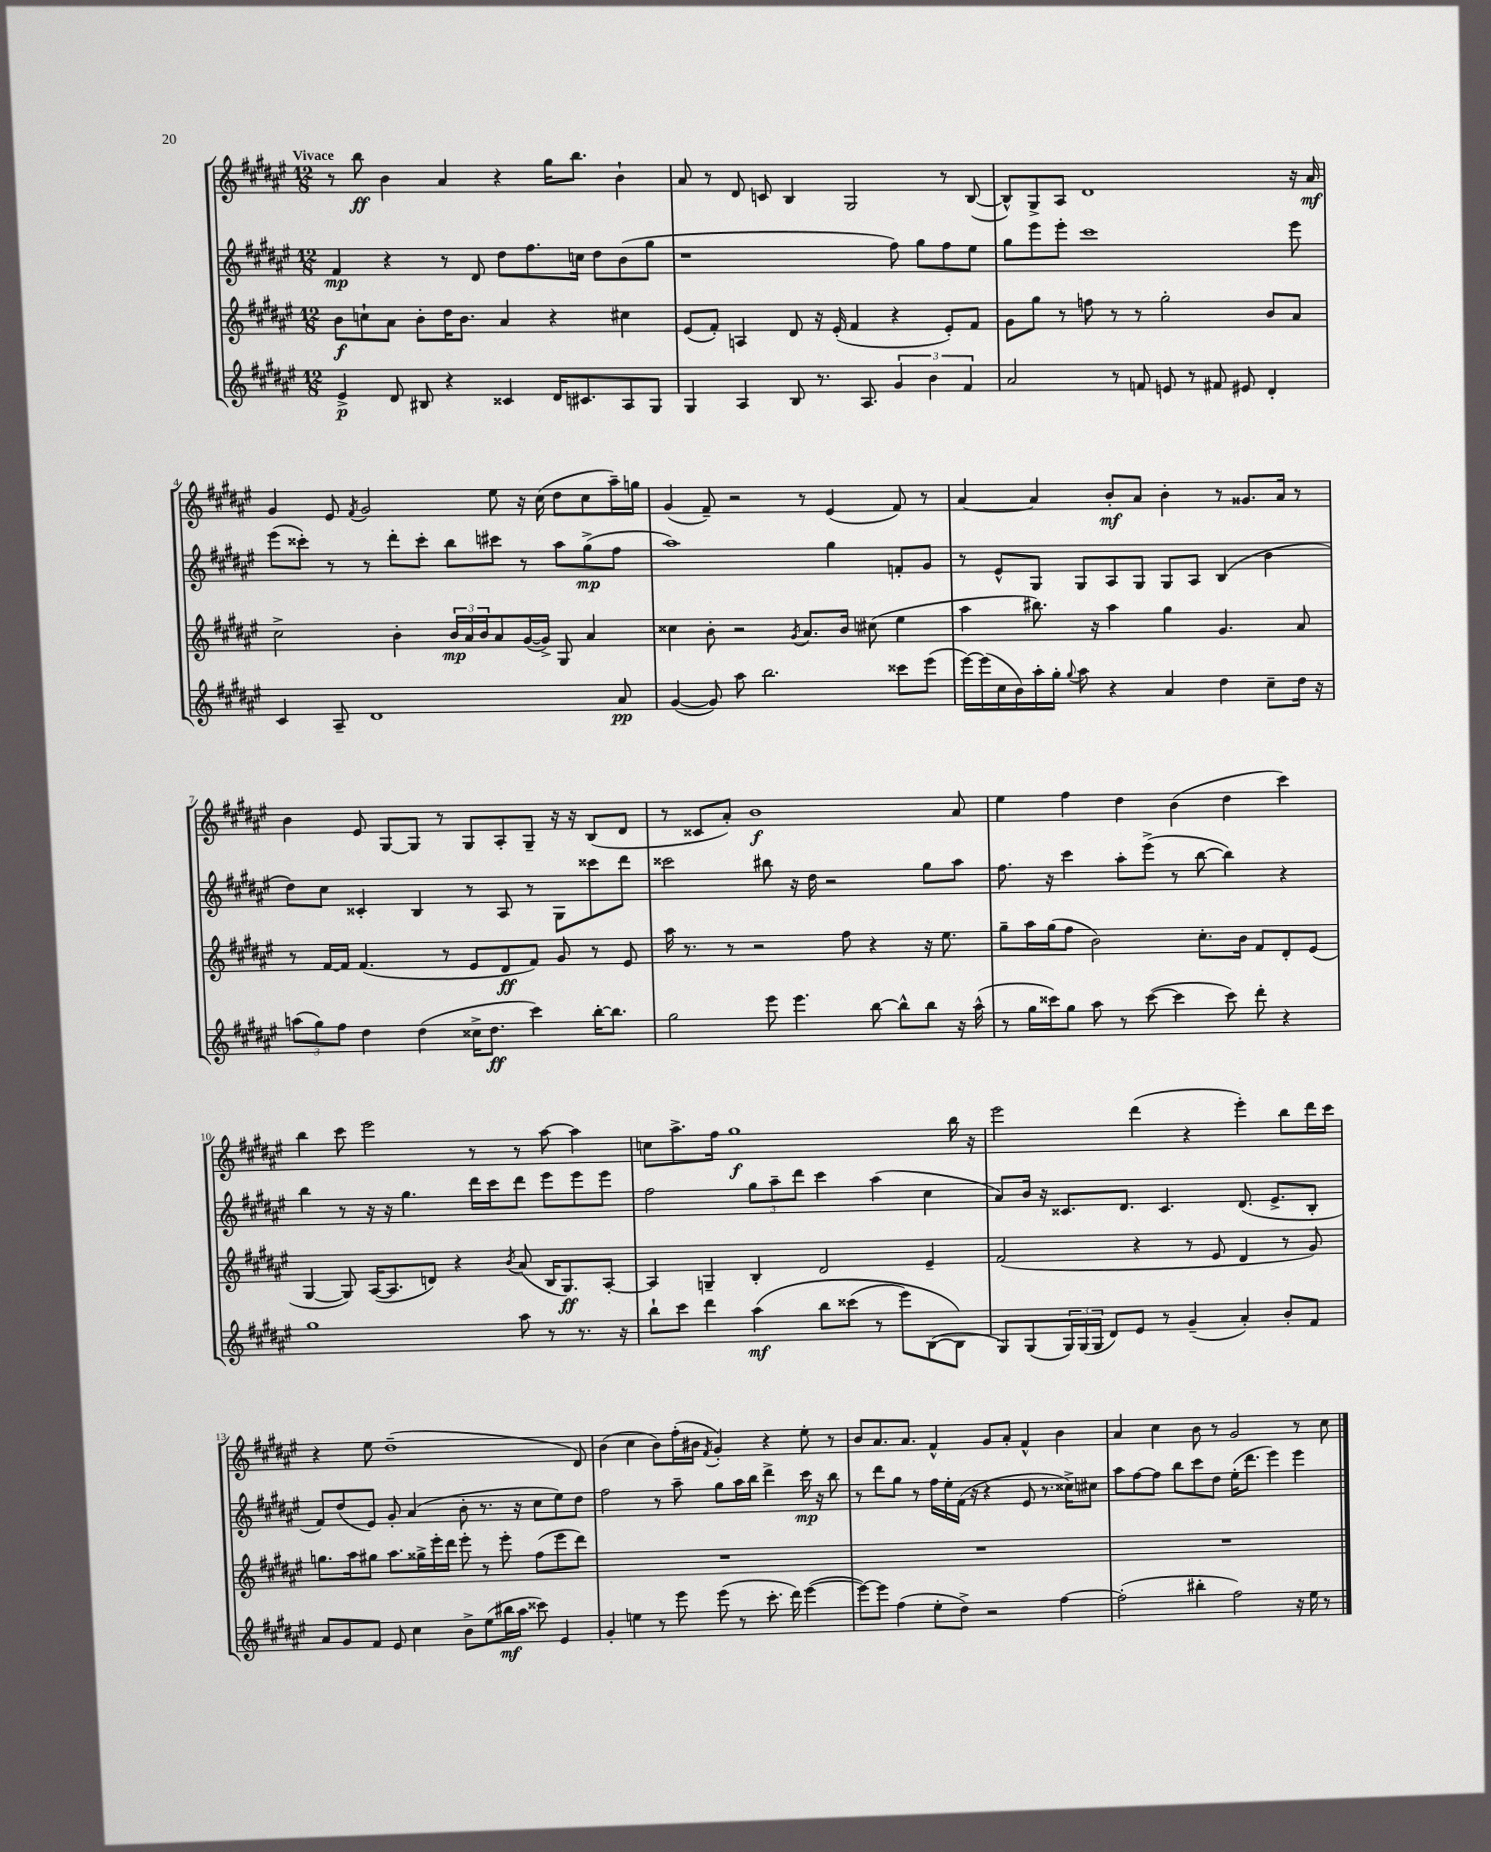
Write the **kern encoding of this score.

**kern	**kern	**kern	**kern
*staff4	*staff3	*staff2	*staff1
*clefG2	*clefG2	*clefG2	*clefG2
*k[f#c#g#d#a#e#]	*k[f#c#g#d#a#e#]	*k[f#c#g#d#a#e#]	*k[f#c#g#d#a#e#]
*M12/8	*M12/8	*M12/8	*M12/8
4e#^	8b	4f#	8r
.	8cc`	.	8bb
8d#	8a#	4r	4b
8B#	8b'	.	.
4r	16dd#	8r	4a#
.	8.b	.	.
.	.	8d#	.
4c##	4a#	8dd#	4r
.	.	8.ff#	.
16d#	4r	.	16gg#
8.c#	.	16cc	8.bb
.	.	8dd#	.
8A#	4cc#	(8b	4b`
8G#	.	8gg#	.
=	=	=	=
4G#	(8e#	1r	8a#
.	8f#')	.	8r
4A#	4A	.	8d#
.	.	.	8c
8B	8d#	.	4B
8.r	16r	.	.
.	(16e#'	.	.
.	4f#	.	2G#
8.A#	.	.	.
6g#	4r	8ff#)	.
.	.	8gg#	.
6b	.	.	.
.	8e#')	8ff#	8r
6f#	.	.	.
.	8f#	8ee#	([8B
=	=	=	=
2a#	8g#	8gg#	8B^^])
.	8gg#	8eee#	8G#^
.	8r	8eee#'	8A#
.	8ff	1ccc#	1d#
8r	8r	.	.
8f	8r	.	.
8e	2gg#'	.	.
8r	.	.	.
8f#	.	.	.
8e#	.	.	.
4d#'	8b	.	.
.	8a#	8eee#	16r
.	.	.	16a#
=	=	=	=
4c#	2cc#^	(8eee#	4g#
.	.	8ccc##')	.
8A#~	.	8r	8e#
.	.	.	8qf#
1d#	.	8r	2g#
.	4b'	8ddd#'	.
.	.	8ccc##'	.
.	24b	8bb	.
.	24a#	.	.
.	24b	.	.
.	8a#	8ccc#	8ee#
.	([16g#	8r	16r
.	16g#^])	.	(16cc#
.	8G#	8aa#	8dd#
.	4a#	(8gg#^	8cc#
8a#	.	8ff#	16aa#~)
.	.	.	16gg
=	=	=	=
([4g#	4cc##	1aa#)	(4g#
8g#])	8b'	.	8f#~)
8aa#	2r	.	2r
2.bb	.	.	.
.	8qg#	.	.
.	8.a#	.	8r
.	.	4gg#	(4e#
.	16b	.	.
.	(8cc#	.	.
8ccc##	4ee#	8f'	8f#)
(8eee#	.	8g#	8r
=	=	=	=
[16eee#)	4aa#	8r	[4a#
(16eee#]	.	.	.
16cc#	.	8e#^^	.
16b)	.	.	.
16aa#'	8.bb#)	8G#	4a#]
16gg#'	.	.	.
8qqgg#	.	.	.
8aa#	.	8G#	.
.	16r	.	.
4r	4aa#	8A#	8b'
.	.	8G#	8a#
4a#	4gg#	8G#	4b'
.	.	8A#	.
4dd#	4.g#	(4B	8r
.	.	.	8.g##
8cc#~	.	4b	.
.	.	.	16a#
16dd#	8a#	.	8r
16r	.	.	.
=	=	=	=
(12aa	8r	8dd#)	4b
12gg#)	.	.	.
.	[16f#	8cc#	.
12ff#	.	.	.
.	16f#]	.	.
4dd#	(4.f#	4c##'	8e#
.	.	.	[8G#
(4dd#	.	4B	8G#]
.	8r	.	8r
16cc##^	8e#	8r	8G#
8.dd#	.	.	.
.	8d#	8A#	8A#'
4ccc#)	8f#)	8r	8G#~
.	8g#	8G#	16r
.	.	.	16r
[16bb'	8r	8ccc##	(8B
8.bb]	.	.	.
.	8e#	8ddd#	8d#
=	=	=	=
2gg#	16aa#	2ccc##	8r
.	8.r	.	.
.	.	.	8c##
.	8r	.	8a#')
.	2r	.	1b
8eee#	.	8bb#	.
4.eee#	.	16r	.
.	.	16dd#	.
.	.	2r	.
.	8ff#	.	.
[8bb	4r	.	.
8bb^^]	.	.	.
8bb	16r	8gg#	.
.	8.ee#	.	.
16r	.	8aa#	8a#
(16aa#^^	.	.	.
=	=	=	=
8r	8gg#~	8.ff#	4ee#
16gg#	16aa#	.	.
16ccc##)	(16gg#	16r	.
8gg#	8ff#	4ccc#	4ff#
8aa#	2b)	.	.
8r	.	8aa#'	4dd#
([8ccc##	.	(8eee#^	.
4ccc##]	.	8r	(4b
.	8.cc#'	[8bb	.
8ccc##)	.	4bb])	4dd#
.	16b	.	.
8ddd#'	8f#	.	.
4r	8d#'	4r	4ccc#)
.	(8e#	.	.
=	=	=	=
1gg#	[4G#	4bb	4bb
.	8G#])	8r	8ccc#
.	([16A#	16r	2eee#
.	8.A#]	16r	.
.	.	4.gg#	.
.	8d)	.	.
.	4r	.	.
.	.	16ddd#	8r
.	.	16ccc#	.
.	8qb	.	.
8aa#	(8a#	8ddd#	8r
8r	16B	8eee#	[8aa#
.	8.G#)	.	.
8.r	.	8eee#	4aa#]
.	[8A#'	8eee#	.
16r	.	.	.
=	=	=	=
8bb`	4A#]	2ff#	8cc
8ccc#	.	.	8.aa#^
4ddd#	4G~	.	.
.	.	.	16ff#
.	.	.	1gg#
&(4aa#	4B'	12gg#	.
.	.	12aa#~	.
.	.	12ddd#	.
8bb	2d#	4ccc#	.
(8ccc##	.	.	.
8r	.	(4aa#	.
8eee#)	.	.	.
([8B	4e#~	4cc#	.
8B]&)	.	.	16bb
.	.	.	16r
=	=	=	=
8G#)	(2f#	8a#)	2eee#
(8G#	.	16b	.
.	.	16r	.
24G#)	.	8.c##	.
(24G#	.	.	.
24G#	.	.	.
8d#)	.	.	.
.	.	8.d#	.
8e#	4r	.	(4ddd#
8r	.	4.c##	.
(4g#~	8r	.	4r
.	8e#	.	.
4a#')	4d#	(8.d#	4eee#')
.	.	8.e#^	.
8b'	8r	.	8bb
8f#	8g#)	8B'	16ddd#
.	.	.	16ccc#
=	=	=	=
8a#	8.gg	8f#)	4r
8g#	.	(8dd#	.
.	16aa#	.	.
8f#	8gg#	8e#)	8ee#
8e#	8.aa#	8g#'	(1dd#~
4cc#	.	(4a#	.
.	16gg##^	.	.
.	16eee#'	.	.
.	16ddd#	.	.
8b^	8eee#'	8b'	.
(8ee#	8r	8.r	.
16bb#	8eee#'	.	.
16aa#	.	16r	.
8ccc##)	(8ff#	8cc#	.
4e#	8eee#	8ee#)	.
.	8ddd#)	8dd#	8d#)
=	=	=	=
4g#'	1.r	2ff#	(4b
4ee	.	.	4cc#
8r	.	8r	8b)
8eee#	.	8aa#~	(16ff#'
.	.	.	16b#
.	.	.	8qf#
(8eee#	.	8gg#	4g#')
8r	.	16aa#	.
.	.	16bb	.
8.ccc#'	.	4ddd#^	4r
16ddd#)	.	.	.
([4eee#	.	16ccc#	8ee#'
.	.	16r	.
.	.	8bb	8r
=	=	=	=
8eee#_)	1.r	8r	8b
8eee#]	.	8ddd#	8.a#
(4ff#	.	8gg#	.
.	.	.	8.a#
.	.	8r	.
8ee#'	.	16ff#	4f#^^
.	.	16ee#'	.
8dd#^)	.	(16f#	.
.	.	16r	.
2r	.	4r	8g#
.	.	.	8a#'
.	.	8e#	4f#^^
.	.	8.r	.
[4ff#	.	.	4b
.	.	16cc##^)	.
.	.	8cc#	.
=	=	=	=
(2ff#']	1.r	8aa#	4a#
.	.	[8ff#	.
.	.	8ff#]	4cc#
.	.	8bb	.
4bb#'	.	8ccc#	8b
.	.	8dd#	8r
2ff#)	.	(16ee#'	2g#
.	.	8.ddd#	.
.	.	4eee#)	.
16r	.	4eee#	8r
16ee#	.	.	.
8r	.	.	8cc#
==	==	==	==
*-	*-	*-	*-
